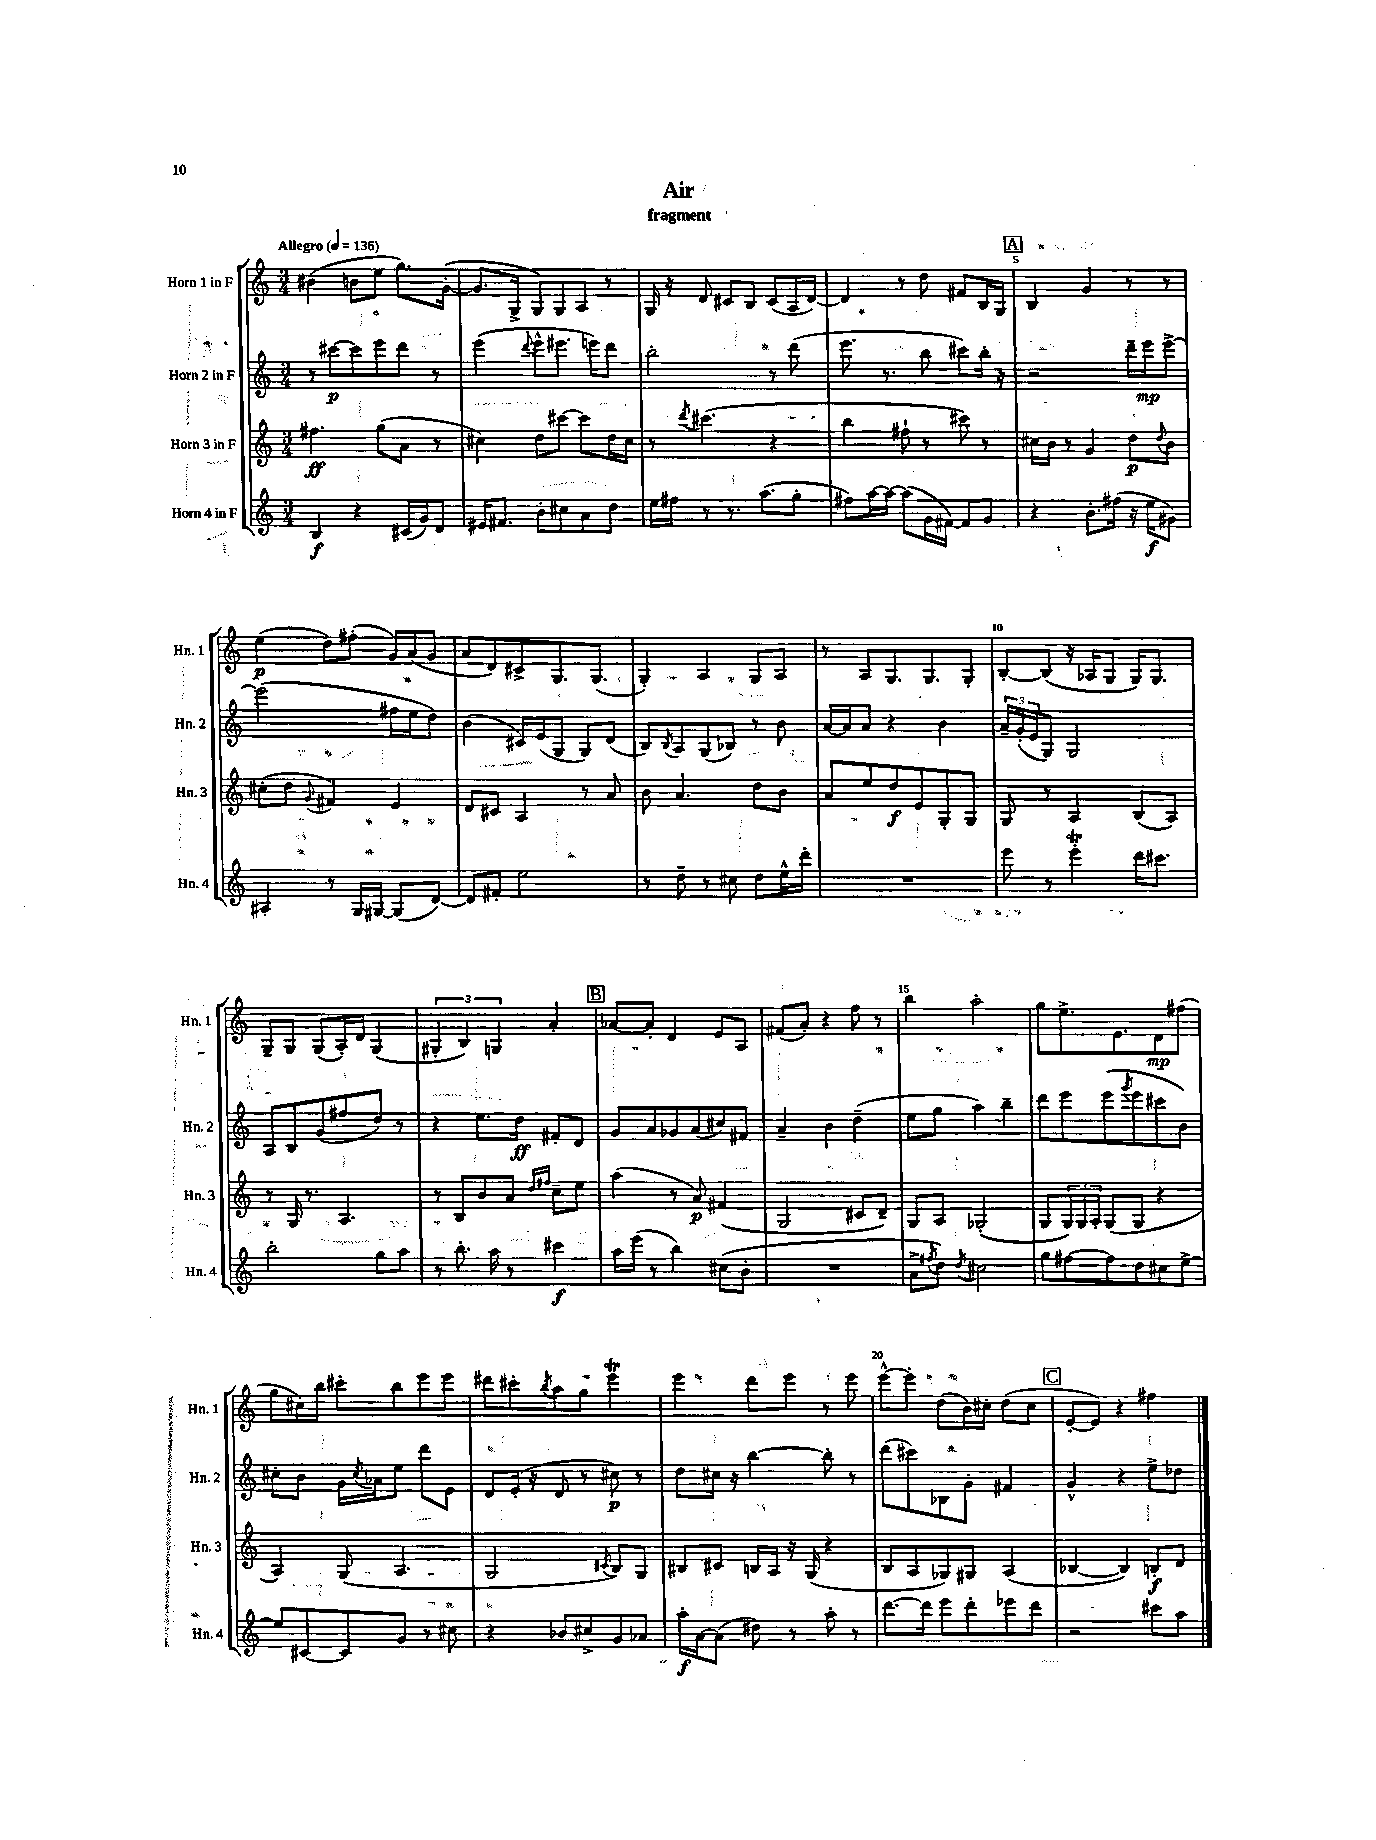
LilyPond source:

\header { title = "Air" subtitle = "fragment" }
<<
\new StaffGroup <<
\new Staff = "s0" \with { instrumentName = "Horn 1 in F" shortInstrumentName = "Hn. 1" } {
    \clef treble \key c \major \numericTimeSignature \time 3/4 \tempo "Allegro" 4 = 136
    bis'4( b'8 e''8 g''8.) g'16~-.( |
    g'8. g16-> g8) g8 a8 r8 |
    g16 r16 d'8 cis'8 b8 cis'8( a16 d'16~) |
    d'4 r8 d''8 fis'8 b16 g16 |
    \mark \markup { \box "A" } b4 g'4 r8 r8 |
    e''4\p( d''8) fis''8-.( g'16) a'16( g'8 |
    a'8 d'8) cis'8-> g8. g8.( |
    g4-.) a4 g8 a8 |
    r8 a8 g8. g8. g8-. |
    b8~-. b8( r16 aes16 g8 g16) g8. |
    g8-- g8 g8( a16-.) d'16 g4( |
    \tuplet 3/2 { gis4-. b4) g4 } a'4-. |
    \mark \markup { \box "B" } aes'8~ aes'8-. d'4 e'8 a8 |
    fis'8( a'8-.) r4 f''8 r8 |
    b''4 a''2-. |
    g''8 e''8.-> e'8. d'8\mp fis''8( |
    g''8 cis''16) b''16 cis'''8-. b''8 e'''8 e'''8 |
    dis'''8 cis'''8-. \acciaccatura { b''8 } a''8 g''8 e'''4\trill |
    e'''4 d'''8 e'''8 r8 e'''8 |
    e'''8~-^ e'''8-. d''8( b'16) cis''16-. d''8( cis''8 |
    \mark \markup { \box "C" } e'8~-. e'8) r4 fis''4 \bar "|." |
}
\new Staff = "s1" \with { instrumentName = "Horn 2 in F" shortInstrumentName = "Hn. 2" } {
    \clef treble \key c \major \numericTimeSignature \time 3/4
    r8 cis'''8~\p cis'''8 e'''8 d'''8 r8 |
    e'''4( \appoggiatura { d'''8 } e'''8-^ eis'''8. e'''16) d'''8 |
    b''2-. r8 d'''8( |
    e'''8. r8. b''8 cis'''8) b''16-. r16 |
    \mark \markup { \box "A" } r2 d'''16-- e'''16\mp e'''8~-> |
    e'''2( fis''16 e''16 d''8) |
    b'4( cis'16) e'16( g8 g8) d'8( |
    b8) \acciaccatura { b8 } a8 g8( bes8) r8 b'8 |
    a'16~ a'16 a'8 r4 b'4 |
    \tuplet 3/2 { a'16-- g'16-.( e'16 } g8) g2 |
    a8 b8 g'8( fis''8 d''8) r8 |
    r4 e''8. d''16\ff fis'8-. d'8 |
    \mark \markup { \box "B" } g'8 a'8 ges'8 a'8( cis''8) fis'8 |
    a'4-- b'4 d''4--( |
    e''8 g''8 a''4) b''4-- |
    d'''8 e'''8 e'''8( \acciaccatura { g'''8 } e'''8 cis'''8 b'8) |
    cis''8-. b'8 g'16 \acciaccatura { cis''8 } aes'16 e''8 d'''8 e'8 |
    d'8 e'16-.( r16 d'8 r8 cis''8\p) r8 |
    d''8 cis''16 r16 b''4~ b''8-. r8 |
    d'''8( cis'''8) bes8 g'8-. fis'4 |
    \mark \markup { \box "C" } g'4-^ r4 e''8-> des''8 \bar "|." |
}
\new Staff = "s2" \with { instrumentName = "Horn 3 in F" shortInstrumentName = "Hn. 3" } {
    \clef treble \key c \major \numericTimeSignature \time 3/4
    fis''4.\ff g''8( a'8 r8 |
    cis''4) d''8 cis'''8~ cis'''8 d''16 cis''16 |
    r8 \acciaccatura { d'''8 } cis'''4.( r4 |
    b''4 fis''8-! r8 cis'''8) r8 |
    \mark \markup { \box "A" } cis''16 b'16 r8 g'4 d''8\p \appoggiatura { d''8 } b'8 |
    cis''8-.( d''8 \appoggiatura { g'8 } fis'4) e'4 |
    d'8 cis'8 a4 r8 a'8 |
    b'8 a'4. d''8 b'8 |
    a'8 e''8 d''8\f e'8 g8-. g8 |
    g8 r8 a4 b8( a8) |
    r8 g16 r8. a4. |
    r8 b8 b'8 a'8 \grace { d''16 fis''16 } c''8-- e''8 |
    \mark \markup { \box "B" } a''4( r8 a'8\p) fis'4( |
    g2 cis'8 d'8--) |
    g8 a8 ges2-.( |
    g8 \tuplet 3/2 { g16) g16 a16-. } g8( g8 r4 |
    a4) g8( a4. |
    g2 \acciaccatura { cis'8 } b8) g8 |
    bis8 cis'8 b16 a16 r16 g16( r4 |
    b8 a8 ges8) gis8 a4( |
    \mark \markup { \box "C" } bes4~ bes4) b8-.\f d'8 \bar "|." |
}
\new Staff = "s3" \with { instrumentName = "Horn 4 in F" shortInstrumentName = "Hn. 4" } {
    \clef treble \key c \major \numericTimeSignature \time 3/4
    b4\f r4 cis'16( g'16) d'8 |
    eis'16 fis'8. b'8-. cis''8 a'8 d''8 |
    e''16 fis''16 r8 r8. a''8.( g''8-. |
    fis''8) a''16~ a''16~ a''8( g'16 fis'16~) fis'8 g'8 |
    \mark \markup { \box "A" } r4 b'8.-. fis''16( r16 e''16\f gis'8) |
    ais4-. r8 g16 gis16~ gis8( d'8~) |
    d'8 fis'8-. e''2 |
    r8 d''8-- r8 cis''8 d''8 e''16-^ d'''16-. |
    R2. |
    e'''8 r8 e'''4-.\trill d'''16 cis'''8. |
    b''2-. g''8 a''8 |
    r8 b''8.-. a''16 r8 cis'''4\f |
    \mark \markup { \box "B" } a''16 e'''16( r8 b''4) cis''8( b'8-. |
    R2. |
    a'8-> \acciaccatura { fis''8 } d''8) \acciaccatura { d''8 } cis''2 |
    g''8 fis''8~ fis''8 d''8 cis''8 e''8~-> |
    e''8 cis'8~ cis'8 g'8 r8 cis''8 |
    r4 bes'8 cis''8-> g'8 aes'8 |
    a''16-.\f a'16~ a'8( dis''8) r8 a''8-. r8 |
    d'''8.~ d'''16 e'''8 d'''8-. ees'''8 d'''8 |
    \mark \markup { \box "C" } r2 cis'''8 a''8 \bar "|." |
}
>>
>>
\layout { \context { \Score \override BarNumber.break-visibility = ##(#f #t #t) barNumberVisibility = #(every-nth-bar-number-visible 5) } }
